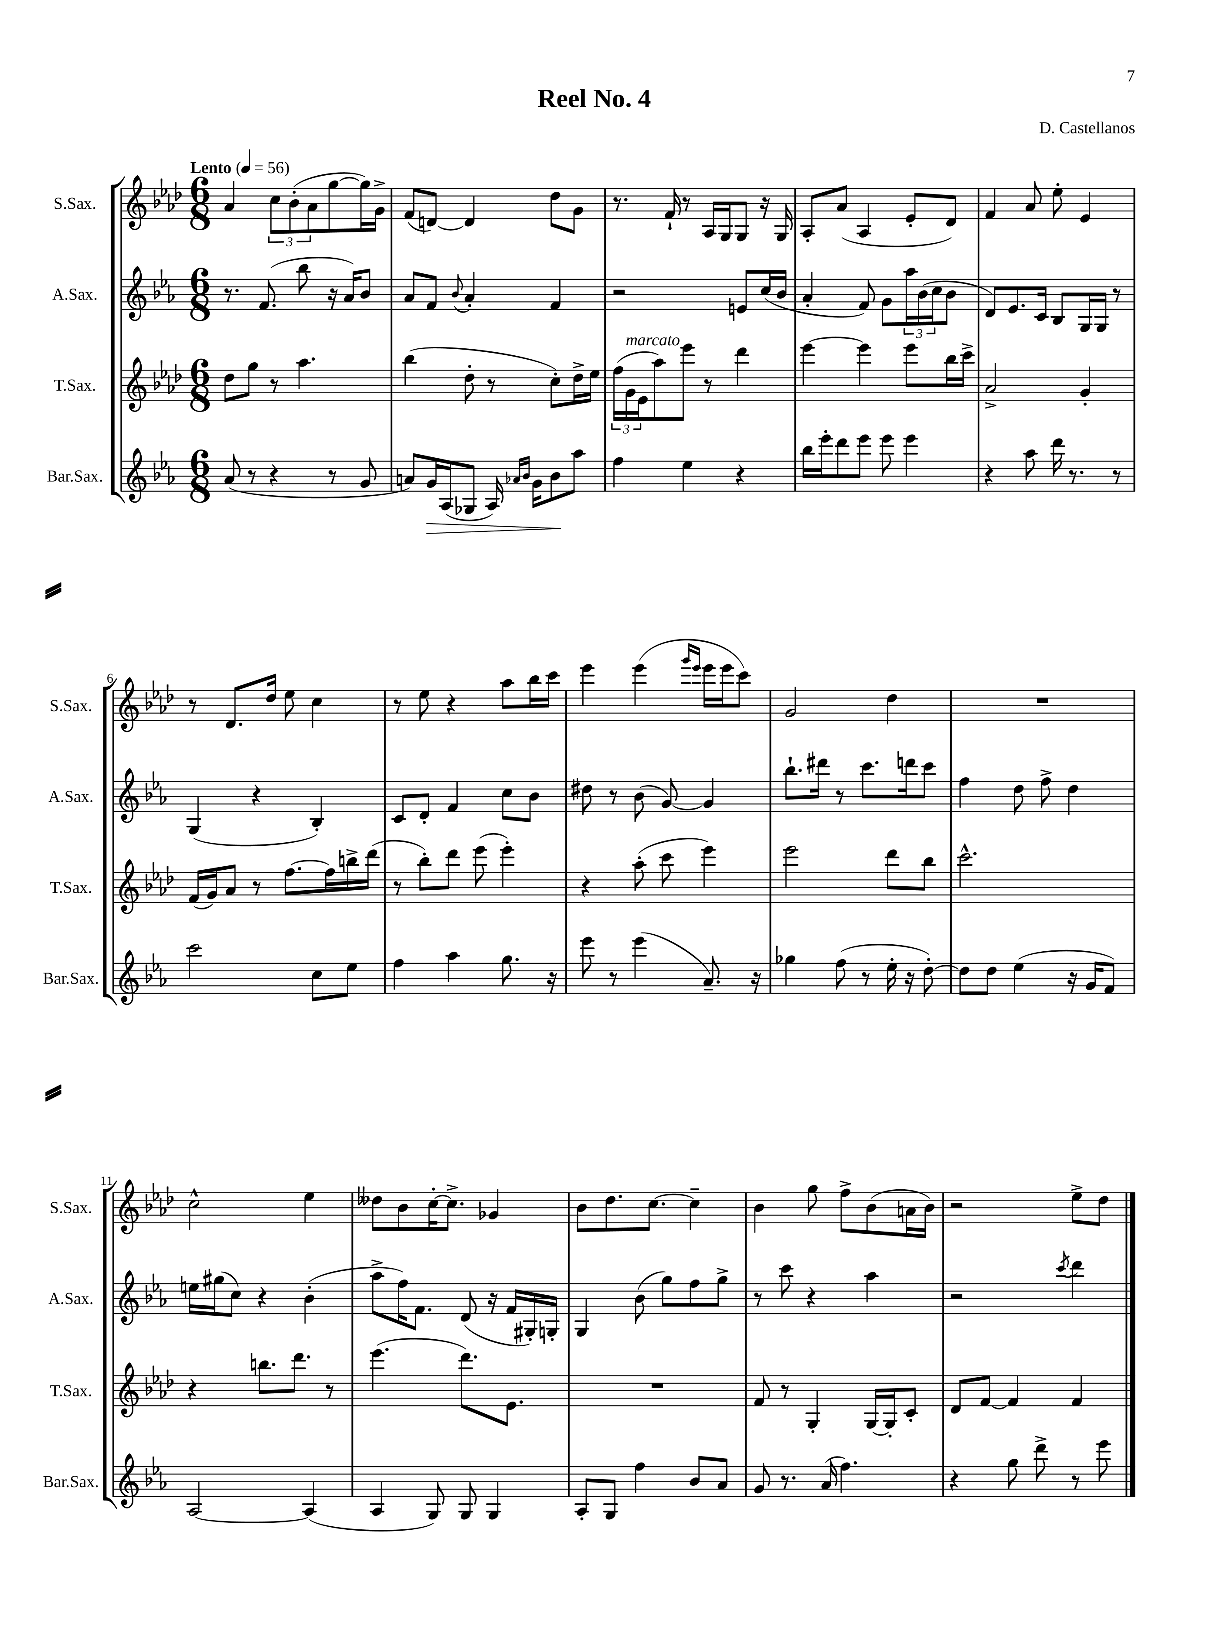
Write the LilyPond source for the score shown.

\header { title = "Reel No. 4" composer = "D. Castellanos" }
<<
\new StaffGroup <<
\new Staff = "s0" \with { instrumentName = "S.Sax." shortInstrumentName = "S.Sax." } {
    \clef treble \key aes \major \numericTimeSignature \time 6/8 \tempo "Lento" 4 = 56
    aes'4 \tuplet 3/2 { c''8 bes'8-.( aes'8 } g''8~ g''16) g'16-> |
    f'8( d'8~) d'4 des''8 g'8 |
    r8. f'16-! r8 aes16 g16 g8 r16 g16 |
    aes8-. aes'8( aes4 ees'8-. des'8) |
    f'4 aes'8 ees''8-. ees'4 |
    r8 des'8. des''16 ees''8 c''4 |
    r8 ees''8 r4 aes''8 bes''16 c'''16 |
    ees'''4 ees'''4( \grace { g'''16 ees'''16 } ees'''16 ees'''16 c'''8) |
    g'2 des''4 |
    R2. |
    c''2-^ ees''4 |
    deses''8 bes'8 c''16~-. c''8.-> ges'4 |
    bes'8 des''8. c''8.~ c''4-- |
    bes'4 g''8 f''8-> bes'8( a'16 bes'16) |
    r2 ees''8-> des''8 \bar "|." |
}
\new Staff = "s1" \with { instrumentName = "A.Sax." shortInstrumentName = "A.Sax." } {
    \clef treble \key ees \major \numericTimeSignature \time 6/8
    r8. f'8.( bes''8 r16 aes'16) bes'8 |
    aes'8 f'8 \appoggiatura { bes'8 } aes'4-. f'4 |
    r2 e'8 c''16( bes'16 |
    aes'4-. f'8) g'8 \tuplet 3/2 { aes''16 bes'16( c''16 } bes'8 |
    d'8) ees'8. c'16 bes8 g16 g16 r8 |
    g4( r4 bes4-.) |
    c'8 d'8-. f'4 c''8 bes'8 |
    dis''8 r8 bes'8( g'8~) g'4 |
    bes''8.-! dis'''16 r8 c'''8. d'''16 c'''8 |
    f''4 d''8 f''8-> d''4 |
    e''16 gis''16( c''8) r4 bes'4-.( |
    aes''8-> f''16) f'8. d'8( r16 f'16 gis16-.) g16-. |
    g4 bes'8( g''8) f''8 g''8-> |
    r8 c'''8 r4 aes''4 |
    r2 \acciaccatura { c'''8 } d'''4 \bar "|." |
}
\new Staff = "s2" \with { instrumentName = "T.Sax." shortInstrumentName = "T.Sax." } {
    \clef treble \key aes \major \numericTimeSignature \time 6/8
    des''8 g''8 r8 aes''4. |
    bes''4( des''8-. r8 c''8-.) des''16-> ees''16 |
    \tuplet 3/2 { f''16( g'16^\markup { \italic "marcato" } ees'16 } aes''8) ees'''8 r8 des'''4 |
    ees'''4~ ees'''4 ees'''8 bes''16 c'''16-> |
    aes'2-> g'4-. |
    f'16( g'16) aes'8 r8 f''8.~ f''16 b''16-> des'''16( |
    r8 bes''8-.) des'''8 ees'''8( ees'''4-.) |
    r4 aes''8-.( c'''8 ees'''4) |
    ees'''2 des'''8 bes''8 |
    c'''2.-^ |
    r4 b''8. des'''8. r8 |
    ees'''4.( des'''8.) ees'8. |
    R2. |
    f'8 r8 g4-. g16~ g16-. c'8-. |
    des'8 f'8~ f'4 f'4 \bar "|." |
}
\new Staff = "s3" \with { instrumentName = "Bar.Sax." shortInstrumentName = "Bar.Sax." } {
    \clef treble \key ees \major \numericTimeSignature \time 6/8
    aes'8( r8 r4 r8 g'8 |
    a'8) g'16\> aes16( ges8 aes16) \grace { aes'16 bes'16 } g'16 bes'8\! aes''8 |
    f''4 ees''4 r4 |
    bes''16 ees'''16-. d'''8 ees'''8 ees'''8 ees'''4 |
    r4 aes''8 d'''16 r8. r8 |
    c'''2 c''8 ees''8 |
    f''4 aes''4 g''8. r16 |
    ees'''8 r8 ees'''4( aes'8.--) r16 |
    ges''4 f''8( r8 ees''16-. r16 d''8~-.) |
    d''8 d''8 ees''4( r16 g'16 f'8) |
    aes2~ aes4( |
    aes4 g8) g8 g4 |
    aes8-. g8 f''4 bes'8 aes'8 |
    g'8 r8. aes'16( f''4.) |
    r4 g''8 d'''8-> r8 ees'''8 \bar "|." |
}
>>
>>
